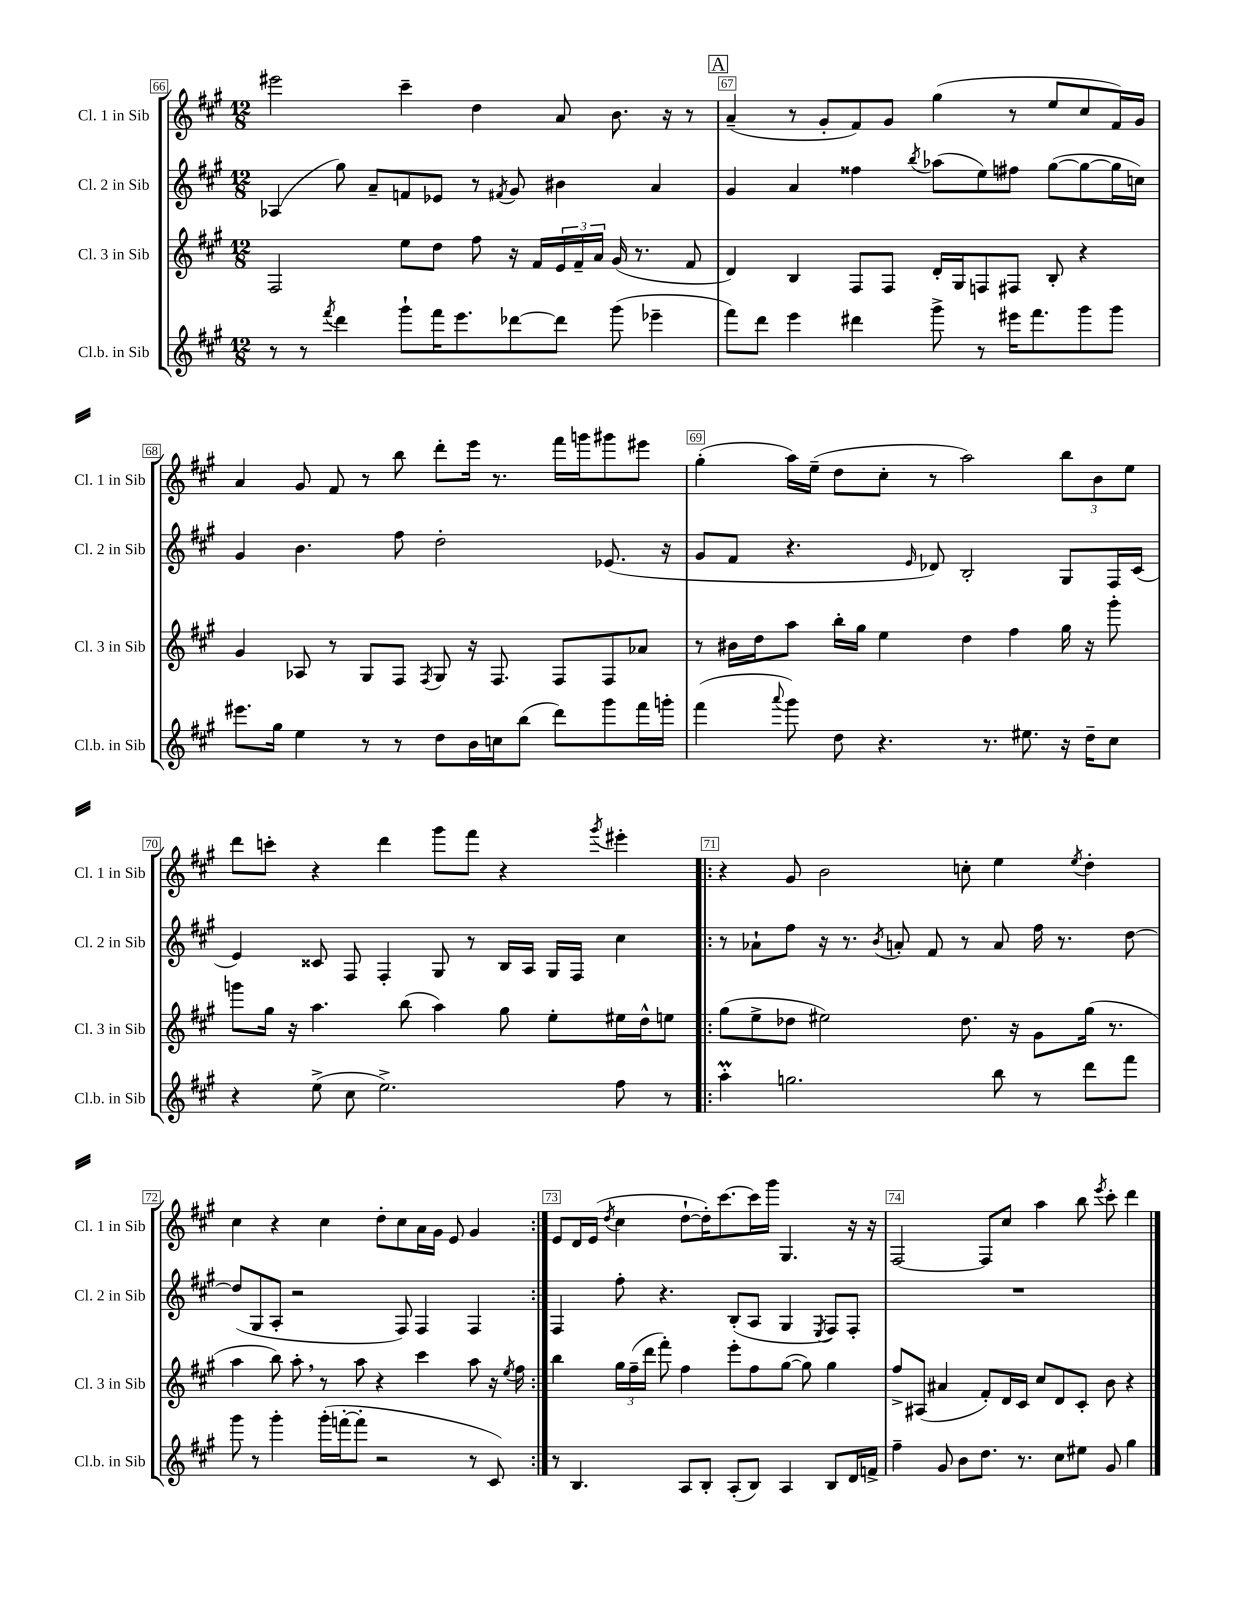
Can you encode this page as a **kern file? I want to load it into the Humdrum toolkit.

**kern	**kern	**kern	**kern
*part4	*part3	*part2	*part1
*staff4	*staff3	*staff2	*staff1
*I"Cl.b. in Sib	*I"Cl. 3 in Sib	*I"Cl. 2 in Sib	*I"Cl. 1 in Sib
*I'Cl.b. in Sib	*I'Cl. 3 in Sib	*I'Cl. 2 in Sib	*I'Cl. 1 in Sib
*clefG2	*clefG2	*clefG2	*clefG2
*k[f#c#g#]	*k[f#c#g#]	*k[f#c#g#]	*k[f#c#g#]
*M12/8	*M12/8	*M12/8	*M12/8
=66	=66	=66	=66
8r	2F#/	(4A-X/	2eee#X\
8r	.	.	.
8qfff#/	.	.	.
4ddd\	.	8gg#\)	.
.	.	8a~/L	.
8ggg#`\L	8ee\L	8fn/	4ccc#~\
16fff#\K	8dd\J	8e-X/J	.
8.eee\	.	.	.
.	8ff#\	8r	4dd\
.	.	8qf#X/	.
[8ddd-X\	16r	8g#/	.
.	16f#/LL	.	.
8ddd-\J]	24e/	4b#X\	8a/
.	24f#~/	.	.
.	24a/JJ	.	.
(8ggg#\	(16g#/	.	8.b\
.	8.r	.	.
4eee-X~\	.	4a/	.
.	.	.	16r
.	8f#/	.	8r
!!LO:REH:place=s1:t=A
=67	=67	=67	=67
8fff#\L)	4d/)	4g#/	(4a~/
8ddd\J	.	.	.
4eee\	4B/	4a/	8r
.	.	.	8g#'/L
4ddd#X\	8F#/L	4ff##X\	8f#/)
.	8F#/J	.	8g#/J
.	.	8qbb/	.
8ggg#^\	16d'/LL	(8aa-X\L	(4gg#\
.	16G#/J	.	.
8r	8Fn/	8ee\)	.
16eee#X\KL	8F#X/J	8ff#X\J	8r
8.fff#\	.	.	.
.	8B'/	([8gg#\L	8ee/L
8ggg#\	4r	8gg#\_	8cc#/
8ggg#\J	.	16gg#\L]	16f#/L)
.	.	16ccn\JJ)	16g#/JJ
!!LO:LB:g=z
=68	=68	=68	=68
8.eee#X\L	4g#/	4g#/	4a/
16gg#\Jk	.	.	.
4ee\	8A-X/	4.b\	8g#/
.	8r	.	8f#/
8r	8G#/L	.	8r
8r	8F#/J	8ff#\	8bb\
.	8qF#/	.	.
8dd\L	8G#/	2dd'\	8ddd'\L
16b\L	16r	.	16eee\Jk
16ccn\J	8.F#/	.	8.r
(8bb\J	.	.	.
8ddd\L)	8F#/L	.	16fff#\LL
.	.	.	16gggn\J
8ggg#\	8F#/	(8.e-X/	8ggg#X\
16fff#\L	8a-X/J	.	8eee#X\J
16gggn'\JJ	.	16r	.
=69	=69	=69	=69
(4fff#\	8r	8g#/L	(4gg#'\
.	16b#X\LL	8f#/J	.
.	16dd\J	.	.
8qqaaa/	.	.	.
8ggg#\)	8aa\J	4.r	16aa\LL)
.	.	.	(16ee~\JJ
8dd\	16bb'\LL	.	8dd\L
.	16gg#\JJ	.	.
4.r	4ee\	.	8cc#'\J
.	.	16qqe/	.
.	.	8d-X/)	8r
.	4dd\	2B'/	2aa\)
8.r	.	.	.
.	4ff#\	.	.
8.ee#X\	.	.	.
16r	16gg#\	8G#/L	12bb\L
16dd~\KL	16r	.	.
.	.	.	12b\
8cc#\J	8ggg#'\	16F#/L	.
.	.	.	12ee\J
.	.	(16c#/JJ	.
!!LO:LB:g=z
=70	=70	=70	=70
4r	8gggn\L	4e/)	8ddd\L
.	16gg#\Jk	.	8cccn'\J
.	16r	.	.
(8ee^\	4.aa\	8c##X/	4r
8cc#\	.	8F#/	.
2.ee^\)	.	4F#'/	4ddd\
.	(8bb\	.	.
.	4aa\)	8G#/	8ggg#\L
.	.	8r	8fff#\J
.	8gg#\	16B/LL	4r
.	.	16A/JJ	.
.	8ee'\L	16G#/LL	.
.	.	16F#/JJ	.
.	.	.	8qggg#/
8ff#\	16ee#X\L	4cc#\	4eee#X'\
.	16dd^^\J	.	.
8r	8een\J	.	.
=71!|:	=71!|:	=71!|:	=71!|:
4aaM'\	(8gg#\L	8r	4r
.	8ee^\	8a-X`\L	.
2.ggn\	8dd-X\J	8ff#\J	8g#/
.	2ee#X\)	16r	2b\
.	.	8.r	.
.	.	8qb/	.
.	.	8an'/	.
.	.	8f#/	.
.	8.dd-\	8r	8ccn'\
8bb\	.	8a/	4ee\
.	16r	.	.
8r	8g#\L	16ff#\	.
.	.	8.r	.
.	.	.	8qee/
8ddd\L	(16gg#\Jk	.	4dd'\
.	8.r	.	.
8fff#\J	.	[8dd\	.
!!LO:LB:g=z
=72	=72	=72	=72
8ggg#\	4aa\	(8dd/L]	4cc#\
8r	.	8G#/	.
4ggg#'\	8bb\)	8A'/J	4r
.	8aa',\	2r	.
(16ggg#'\LL	8r	.	4cc#\
[16fffn'\J	.	.	.
8fff'\J]	8aa\	.	.
2r	4r	.	8dd'\L
.	.	8F#/)	8cc#\
.	4ccc#\	4F#/	16a\L
.	.	.	16g#\JJ
.	.	.	8e/
8r	8aa\	4F#/	4g#/
8c#/)	16r	.	.
.	8qee/	.	.
.	16ff#\	.	.
=73:|!	=73:|!	=73:|!	=73:|!
8r	4bb\	4F#/	8e/L
4.B/	.	.	16d/L
.	.	.	(16e/JJ
.	.	.	8qdd/
.	24gg#\LL	8ff#'\	4cc#\
.	(24ff#~\	.	.
.	24ddd\JJ	.	.
.	8fff#'\)	4.r	.
8A/L	4ff#\	.	[8dd`\L
8B'/J	.	.	16dd'\K])
.	.	.	[8.ccc#\
(8A'/L	8eee'\L	(8B'/L	.
8B/J)	8ff#\	8A/J	16ccc#\L]
.	.	.	16ggg#\JJ
4A/	([8gg#\J	4G#/	4.G#/
.	8gg#\])	.	.
.	.	8qE/	.
8B/L	4gg#\	8F#/L)	.
16d/L	.	8F#'/J	16r
16fn^/JJ	.	.	16r
=74	=74	=74	=74
4ff#~\	8ff#^/L	1.r	[2F#/
.	(8A#X/J	.	.
8g#/	4a#X/	.	.
8b\L	.	.	.
8.dd\J	8f#'/L)	.	8F#/L]
.	16d/L	.	8cc#/J
8.r	16c#/JJ	.	.
.	8cc#/L	.	4aa\
8cc#\L	8d/	.	.
8ee#X\J	8c#'/J	.	8bb\
.	.	.	8qeee/
8g#/	8b\	.	8ccc#'\
4gg#\	4r	.	4ddd\
==	==	==	==
*-	*-	*-	*-
